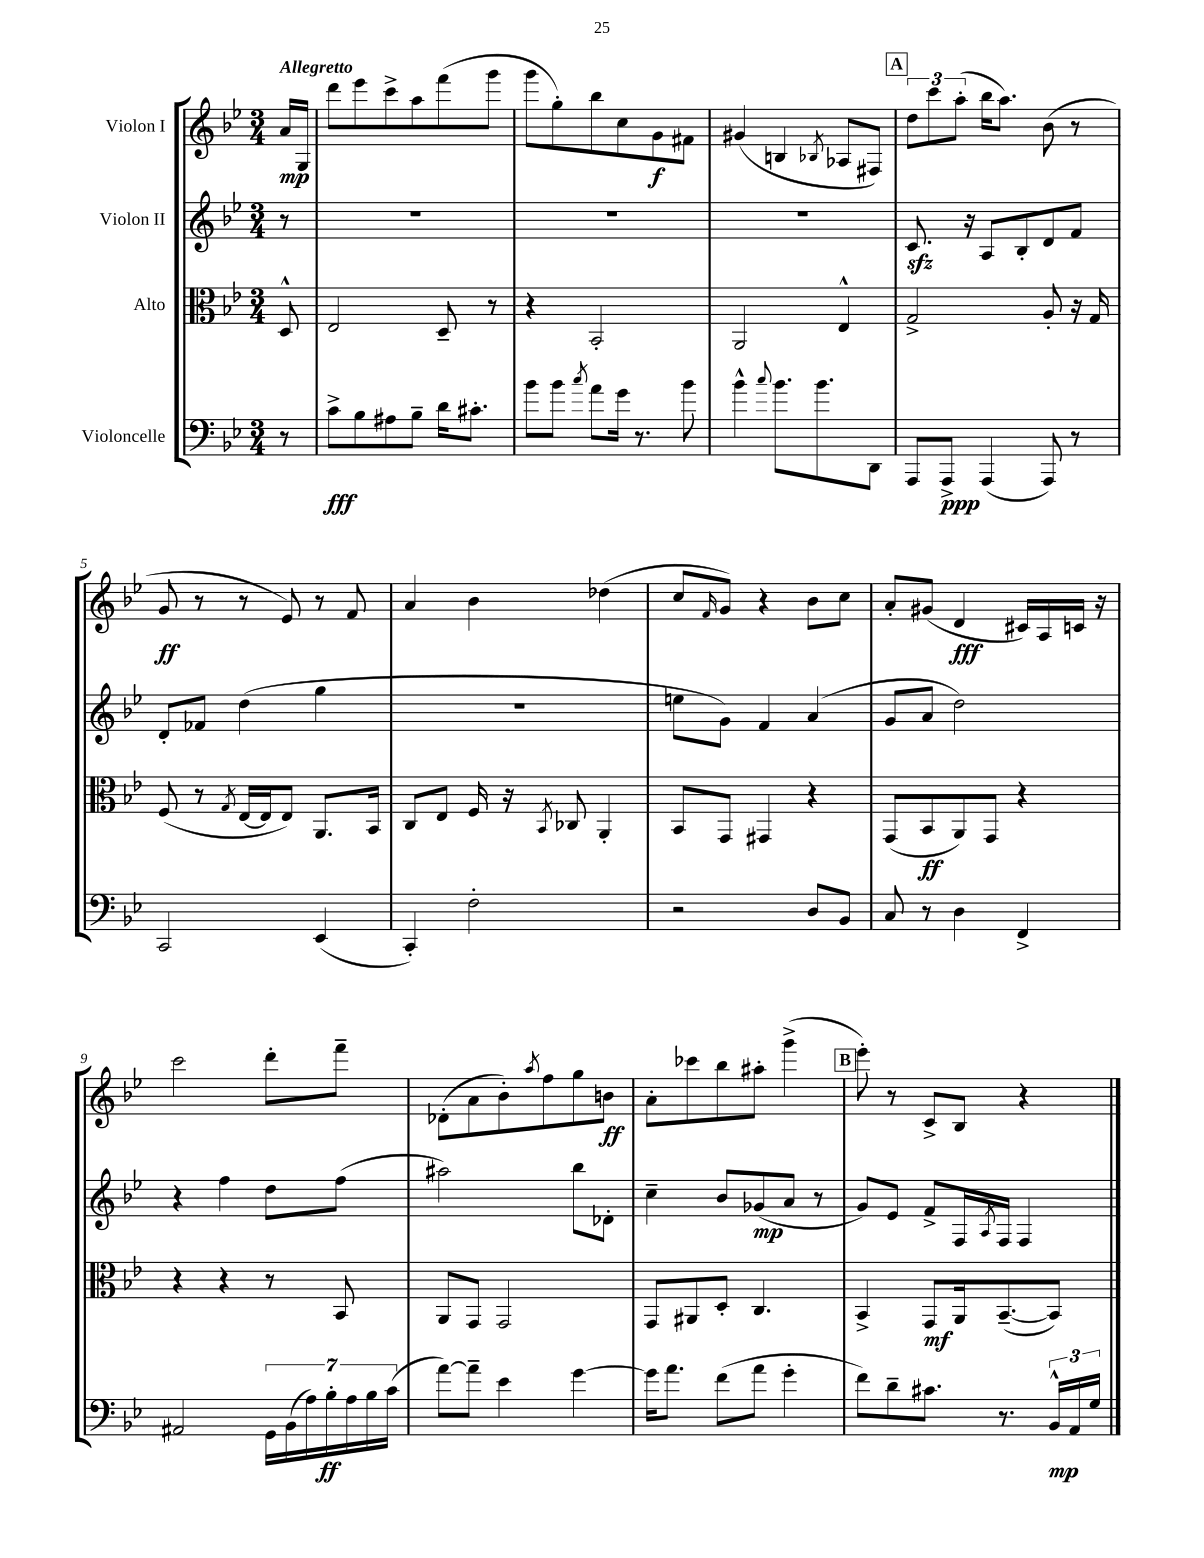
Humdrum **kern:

**kern	**dynam	**kern	**dynam	**kern	**dynam	**kern	**dynam
*part4	*part4	*part3	*part3	*part2	*part2	*part1	*part1
*staff4	*staff4	*staff3	*staff3	*staff2	*staff2	*staff1	*staff1
*I"Violoncelle	*	*I"Alto	*	*I"Violon II	*	*I"Violon I	*
*clefF4	*	*clefC3	*	*clefG2	*	*clefG2	*
*k[b-e-]	*	*k[b-e-]	*	*k[b-e-]	*	*k[b-e-]	*
*M3/4	*	*M3/4	*	*M3/4	*	*M3/4	*
=	=	=	=	=	=	=	=
!	!	!	!	!	!	!LO:TX:a:B:t=Allegretto	!
8r	.	8D^^/	.	8r	.	16a/LL	mp
.	.	.	.	.	.	16G/JJ	.
=1	=1	=1	=1	=1	=1	=1	=1
8c^\L	fff	2E-/	.	2.r	.	8ddd\L	.
8B-\	.	.	.	.	.	8eee-\	.
8A#X\	.	.	.	.	.	8ccc^\	.
8B-~\J	.	.	.	.	.	8aa\	.
16d\KL	.	8D~/	.	.	.	(8fff\	.
8.c#X'\J	.	.	.	.	.	.	.
.	.	8r	.	.	.	8ggg\J	.
=2	=2	=2	=2	=2	=2	=2	=2
8b-\L	.	4r	.	2.r	.	8ggg\L	.
8b-\J	.	.	.	.	.	8gg'\)	.
8qcc/	.	.	.	.	.	.	.
8a\L	.	2BB-'/	.	.	.	8bb-\	.
16g\Jk	.	.	.	.	.	8cc\	.
8.r	.	.	.	.	.	.	.
.	.	.	.	.	.	8g\	f
8b-\	.	.	.	.	.	8f#X\J	.
=3	=3	=3	=3	=3	=3	=3	=3
4b-^^\	.	2AA/	.	2.r	.	(4g#X/	.
8qqcc/	.	.	.	.	.	.	.
8.b-\L	.	.	.	.	.	4Bn/	.
8.b-\	.	.	.	.	.	.	.
.	.	.	.	.	.	8qB-X/	.
.	.	4E-^^/	.	.	.	8A-X/L	.
8DD\J	.	.	.	.	.	8F#X/J)	.
!!LO:REH:place=s1:t=A
=4	=4	=4	=4	=4	=4	=4	=4
8AAA/L	.	2G^/	.	8.czz/	.	12dd\L	.
.	.	.	.	.	.	12ccc\	.
8AAA^/J	ppp	.	.	.	.	.	.
.	.	.	.	.	.	(12aa'\J	.
.	.	.	.	16r	.	.	.
(4AAA/	.	.	.	8A/L	.	16bb-\KL	.
.	.	.	.	.	.	8.aa\J)	.
.	.	.	.	8B-'/	.	.	.
8AAA/)	.	8A'/	.	8d/	.	(8b-\	.
8r	.	16r	.	8f/J	.	8r	.
.	.	16G/	.	.	.	.	.
!!LO:LB:g=z
=5	=5	=5	=5	=5	=5	=5	=5
2CC/	.	(8F/	.	8d'/L	.	8g/	ff
.	.	8r	.	8f-X/J	.	8r	.
.	.	8qG/	.	.	.	.	.
.	.	[16E-/LL	.	(4dd\	.	8r	.
.	.	16E-/J]	.	.	.	.	.
.	.	8E-/J)	.	.	.	8e-/)	.
(4EE-/	.	8.AA/L	.	4gg\	.	8r	.
.	.	.	.	.	.	8f/	.
.	.	16BB-/Jk	.	.	.	.	.
=6	=6	=6	=6	=6	=6	=6	=6
4CC'/)	.	8C/L	.	2.r	.	4a/	.
.	.	8E-/J	.	.	.	.	.
2F'\	.	16F/	.	.	.	4b-\	.
.	.	16r	.	.	.	.	.
.	.	8qBB-/	.	.	.	.	.
.	.	8C-X/	.	.	.	.	.
.	.	4AA'/	.	.	.	(4dd-X\	.
=7	=7	=7	=7	=7	=7	=7	=7
2r	.	8BB-/L	.	8een\L	.	8cc/L	.
.	.	.	.	.	.	16qqf/	.
.	.	8GG/J	.	8g\J)	.	8g/J)	.
.	.	4GG#X/	.	4f/	.	4r	.
8D/L	.	4r	.	(4a/	.	8b-\L	.
8BB-/J	.	.	.	.	.	8cc\J	.
=8	=8	=8	=8	=8	=8	=8	=8
8C/	.	(8GG/L	.	8g/L	.	8a'/L	.
8r	.	8BB-/	ff	8a/J	.	(8g#X/J	.
4D\	.	8AA/)	.	2dd\)	.	4d/	fff
.	.	8GG/J	.	.	.	.	.
4FF^/	.	4r	.	.	.	16c#X/LL)	.
.	.	.	.	.	.	16A/	.
.	.	.	.	.	.	16cn/JJ	.
.	.	.	.	.	.	16r	.
!!LO:LB:g=z
=9	=9	=9	=9	=9	=9	=9	=9
2AA#X/	.	4r	.	4r	.	2ccc\	.
.	.	4r	.	4ff\	.	.	.
28GG\LL	.	8r	.	8dd\L	.	8ddd'\L	.
(28BB-\	.	.	.	.	.	.	.
28A\)	.	.	.	.	.	.	.
28B-'\	ff	.	.	.	.	.	.
.	.	8BB-/	.	(8ff\J	.	8fff~\J	.
28A\	.	.	.	.	.	.	.
28B-\	.	.	.	.	.	.	.
(28c\JJ	.	.	.	.	.	.	.
=10	=10	=10	=10	=10	=10	=10	=10
[8a\L)	.	8AA/L	.	2aa#X\)	.	(8d-X'\L	.
8a~\J]	.	8GG/J	.	.	.	8a\	.
4e-\	.	2GG/	.	.	.	8b-'\)	.
.	.	.	.	.	.	8qaa/	.
.	.	.	.	.	.	8ff\	.
[4g\	.	.	.	8bb-\L	.	8gg\	.
.	.	.	.	8d-X'\J	.	8bn\J	ff
=11	=11	=11	=11	=11	=11	=11	=11
16g\KL]	.	8GG/L	.	4cc~\	.	8a'\L	.
8.a\J	.	.	.	.	.	.	.
.	.	8AA#X/	.	.	.	8ccc-X\	.
(8f\L	.	8D'/J	.	8b-/L	.	8bb-\	.
8a\J	.	4.C/	.	(8g-X/	mp	8aa#X'\J	.
4g'\	.	.	.	8a/J	.	(4ggg^\	.
.	.	.	.	8r	.	.	.
!!LO:REH:place=s1:t=B
=12	=12	=12	=12	=12	=12	=12	=12
8f\L)	.	4BB-^/	.	8g/L)	.	8eee-'\)	.
8d~\	.	.	.	8e-/J	.	8r	.
8.c#X\J	.	8GG/L	mf	8f^/L	.	8c^/L	.
.	.	16AA/k	.	16F/L	.	8B-/J	.
.	.	.	.	8qA/	.	.	.
8.r	.	([8.BB-~/	.	16F/JJ	.	.	.
.	.	.	.	4F/	.	4r	.
24BB-^^/LL	mp	8BB-/J])	.	.	.	.	.
24AA/	.	.	.	.	.	.	.
24G/JJ	.	.	.	.	.	.	.
==	==	==	==	==	==	==	==
*-	*-	*-	*-	*-	*-	*-	*-
